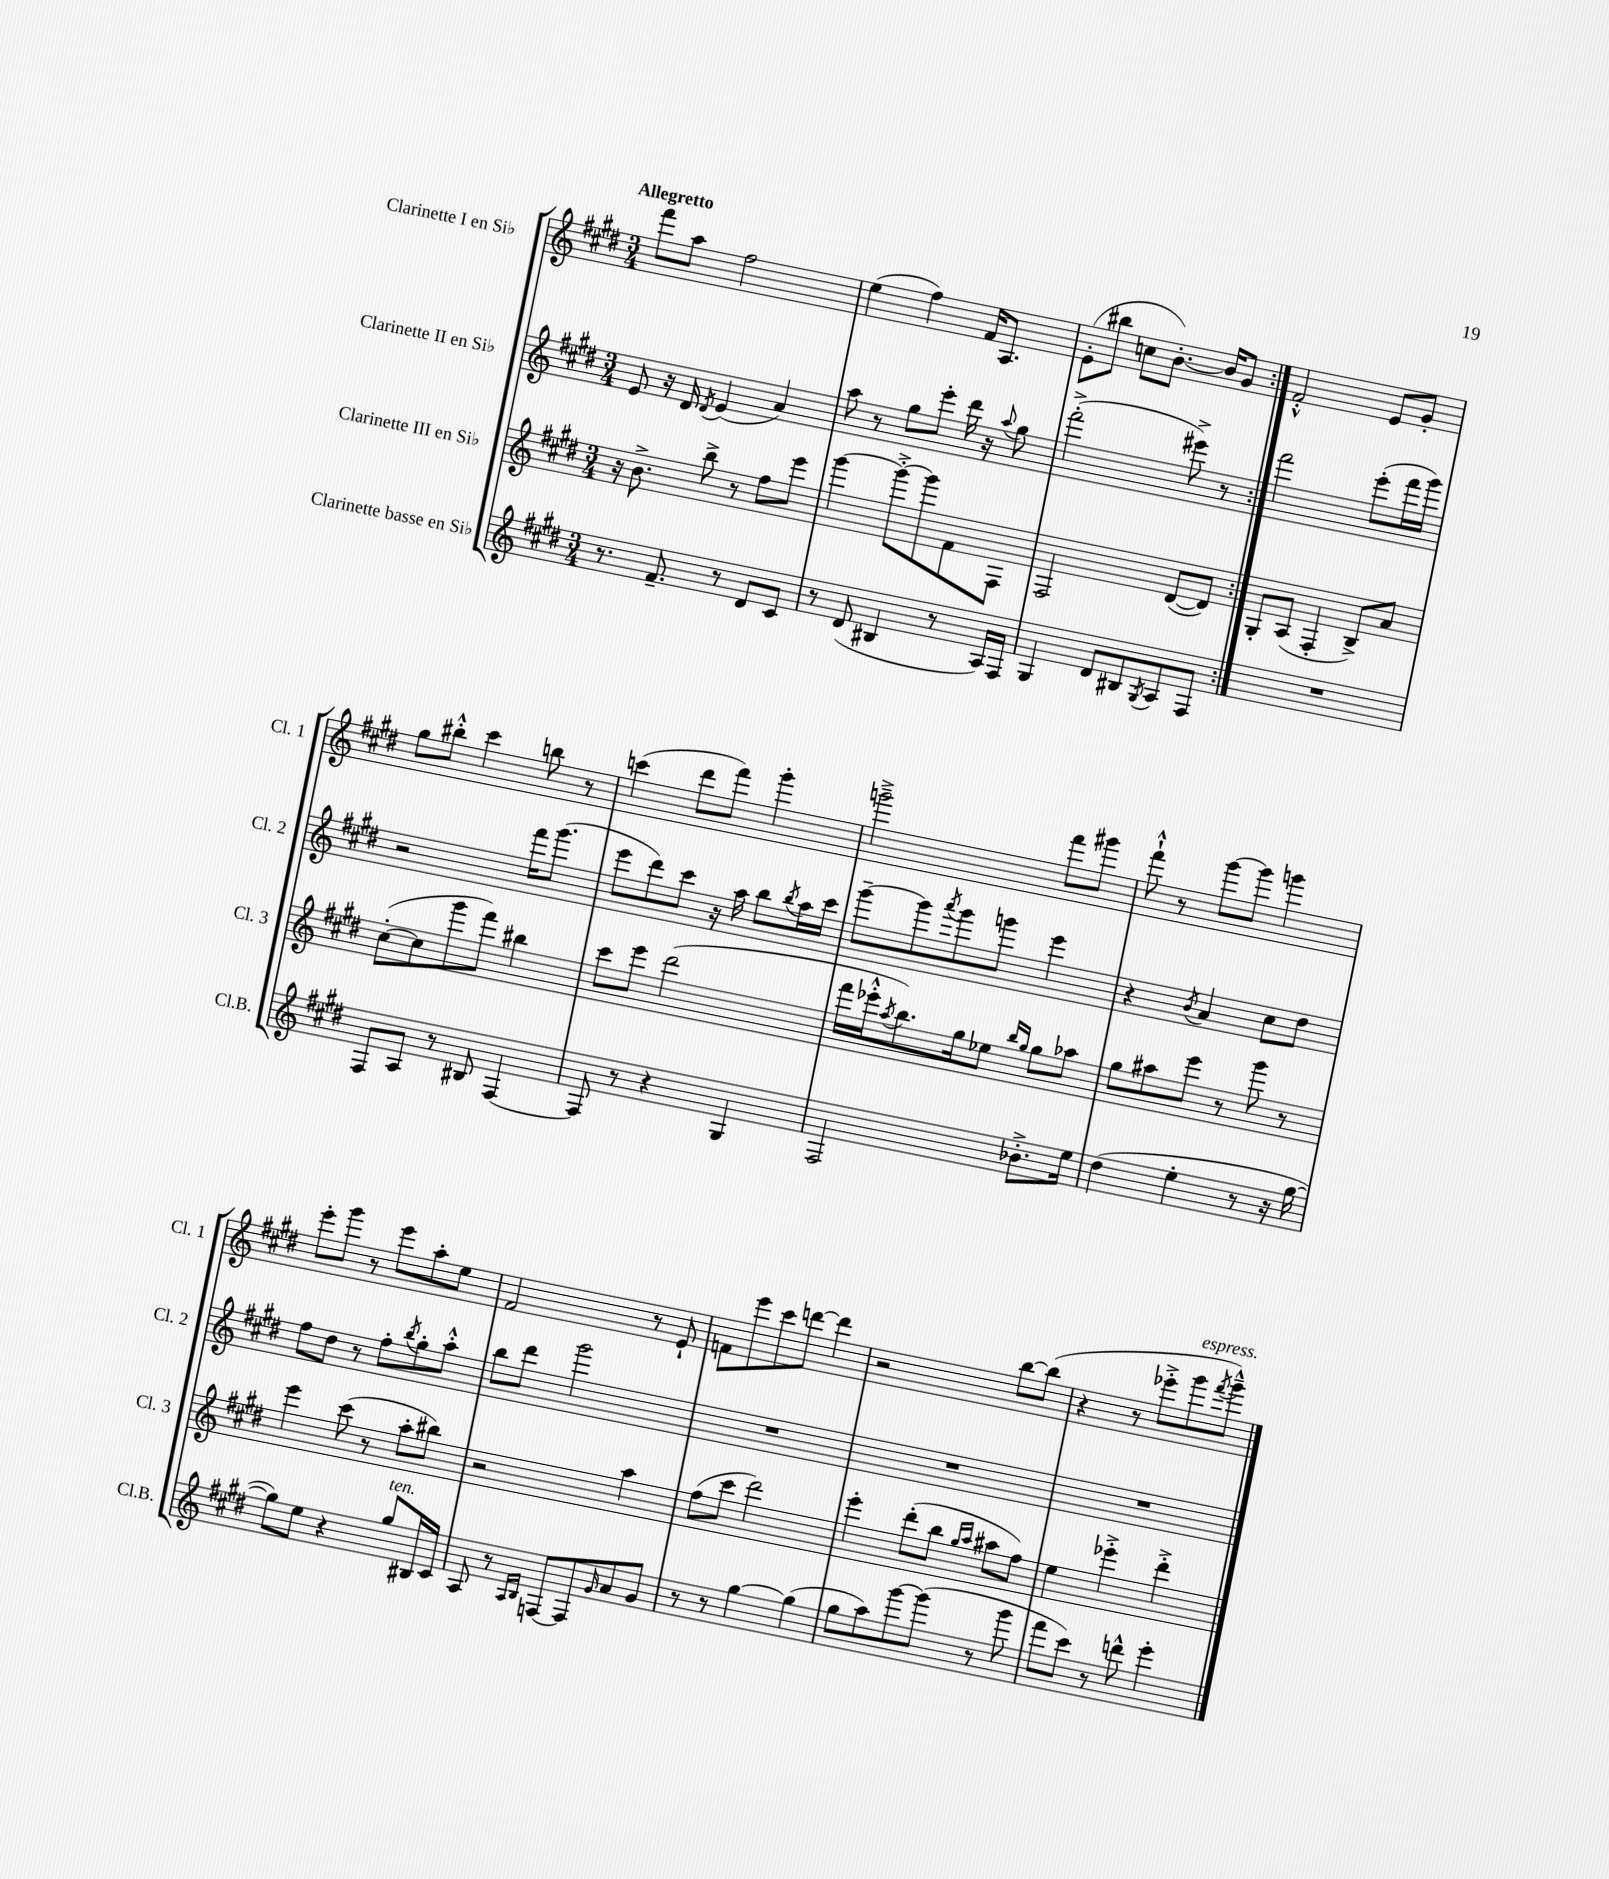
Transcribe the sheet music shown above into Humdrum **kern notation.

**kern	**kern	**kern	**kern
*part4	*part3	*part2	*part1
*staff4	*staff3	*staff2	*staff1
*I"Clarinette basse en Si♭	*I"Clarinette III en Si♭	*I"Clarinette II en Si♭	*I"Clarinette I en Si♭
*I'Cl.B.	*I'Cl. 3	*I'Cl. 2	*I'Cl. 1
*clefG2	*clefG2	*clefG2	*clefG2
*k[f#c#g#d#]	*k[f#c#g#d#]	*k[f#c#g#d#]	*k[f#c#g#d#]
*M3/4	*M3/4	*M3/4	*M3/4
=1	=1	=1	=1
!	!	!	!LO:TX:a:B:t=Allegretto
8.r	16r	8e/	8fff#\L
.	8.b^\	.	.
.	.	16r	8aa\J
8.f#~/	.	16d#/	.
.	.	8qd#/	.
.	8bb^\	(4e/	2ff#\
8r	8r	.	.
8d#/L	8ff#\L	4a/)	.
8c#/J	8eee\J	.	.
=2	=2	=2	=2
8r	[4ggg#\	8aa\	(4ee\
(8d#/	.	8r	.
4B#X/	8ggg#'^\L_	8gg#\L	4ff#\)
.	8ggg#\]	8eee'\J	.
8r	8f#\	16ddd#\	16f#/KL
.	.	16r	8.A/J
.	.	8qqaa/	.
16A/LL)	8F#\J	8gg#\	.
16F#/JJ	.	.	.
=3	=3	=3	=3
4G#/	2F#/	(2fff#'^\	(8e'\L
.	.	.	8bb#X\J
8d#/L	.	.	8ccn\L
8B#X/	.	.	[8.b'\J)
8qG#/	.	.	.
8A/	([8d#/L	8eee#X^\)	.
.	.	.	16b/KL]
8F#/J	8d#/J])	8r	8g#/J
=4:|!	=4:|!	=4:|!	=4:|!
2.r	8G#'/L	2fff#\	2f#'^^/
.	(8A/J	.	.
.	4F#'/	.	.
.	8B^/L)	(8eee'\L	8e/L
.	8a/J	16fff#\L	8g#'/J
.	.	16ggg#\JJ)	.
!!LO:LB:g=z
=5	=5	=5	=5
8F#/L	([8cc#'\L	2r	8gg#\L
8A/J	8cc#\]	.	8bb#X'^^\J
8r	8ggg#\	.	4ccc#\
8B#X/	8fff#\J)	.	.
[4F#/	4bb#X\	16fff#\KL	8bbn\
.	.	(8.ggg#\J	.
.	.	.	8r
=6	=6	=6	=6
8F#/]	8ccc#\L	8eee\L	(4cccn\
8r	8eee\J	8ddd#\)	.
4r	(2ddd#\	8ccc#\J	8ddd#\L
.	.	16r	8fff#\J)
.	.	16aa\	.
4G#/	.	8bb\L	4ggg#'\
.	.	8qbb/	.
.	.	16aa\L	.
.	.	16ccc#\JJ	.
=7	=7	=7	=7
2F#/	16fff#\LL	[8ggg#~\L	2gggn~^\
.	16eee-X'^^\J	.	.
.	8qaa/	.	.
.	8.bb\)	8ggg#\]	.
.	.	8qaaa/	.
.	.	8ggg#\	.
.	16gg#\k	.	.
.	8ee-X\J	8gggn\J	.
.	16qqbb/LL	.	.
.	16qqgg#/JJ	.	.
8.b-X'^\L	8gg#\L	4eee\	8fff#\L
.	8aa-X\J	.	8ggg#X\J
16ee\Jk	.	.	.
=8	=8	=8	=8
(4dd#\	8gg#\L	4r	8fff#`^^\
.	8aa#X\	.	8r
.	.	8qb/	.
4ee'\	8eee\J	4a/	[8ggg#\L
.	8r	.	8ggg#\J]
8r	8ggg#\	8cc#\L	4gggn\
16r	8r	8dd#\J	.
[16gg#\	.	.	.
!!LO:LB:g=z
=9	=9	=9	=9
8gg#\L])	4eee\	8ff#\L	8eee'\L
8ee\J	.	8dd#\J	8ggg#\J
4r	(8ccc#\	8r	8r
.	8r	8ff#'\L	8eee\L
.	.	8qbb/	.
!LO:TX:a:i:t=ten.	!	!	!
8gg#/L	8aa'\L	8gg#'\	8aa'\
16B#X/L	8bb#X\J)	8aa'^^\J	8ee\J
16c#/JJ	.	.	.
=10	=10	=10	=10
8A/	2r	8bb\L	2f#/
8r	.	8ddd#\J	.
16qqA/LL	.	.	.
16qqB/JJ	.	.	.
[8Fn/L	.	2ggg#\	.
8F/]	.	.	.
16qqg#/	.	.	.
8a/	4aa\	.	8r
8g#/J	.	.	8e`/
=11	=11	=11	=11
8r	(8ff#\L	2.r	8fn\L
8r	8ccc#\J	.	8eee\
[4gg#\	2ddd#\)	.	8ccc#\
.	.	.	[8dddn\J
(4gg#\]	.	.	4ddd\]
=12	=12	=12	=12
8gg#\L	4eee'\	2.r	2r
8aa\)	.	.	.
[8ggg#\	(8ddd#'\L	.	.
(8ggg#\J]	8bb\J	.	.
.	16qqgg#/LL	.	.
.	16qqaa/JJ	.	.
8r	8aa#X\L	.	[8bb\L
8ggg#\	8ff#\J)	.	(8bb\J]
=13	=13	=13	=13
8fff#\L	4ee\	2.r	4r
8ccc#\J)	.	.	.
8r	4eee-X'^\	.	8r
8dddn^^\	.	.	8eee-X'^\L
!	!	!	!LO:TX:a:i:t=espress.
4eee'\	4ddd#'^\	.	8ggg#\
.	.	.	8qfff#/
.	.	.	8ggg#~^^\J)
==	==	==	==
*-	*-	*-	*-
